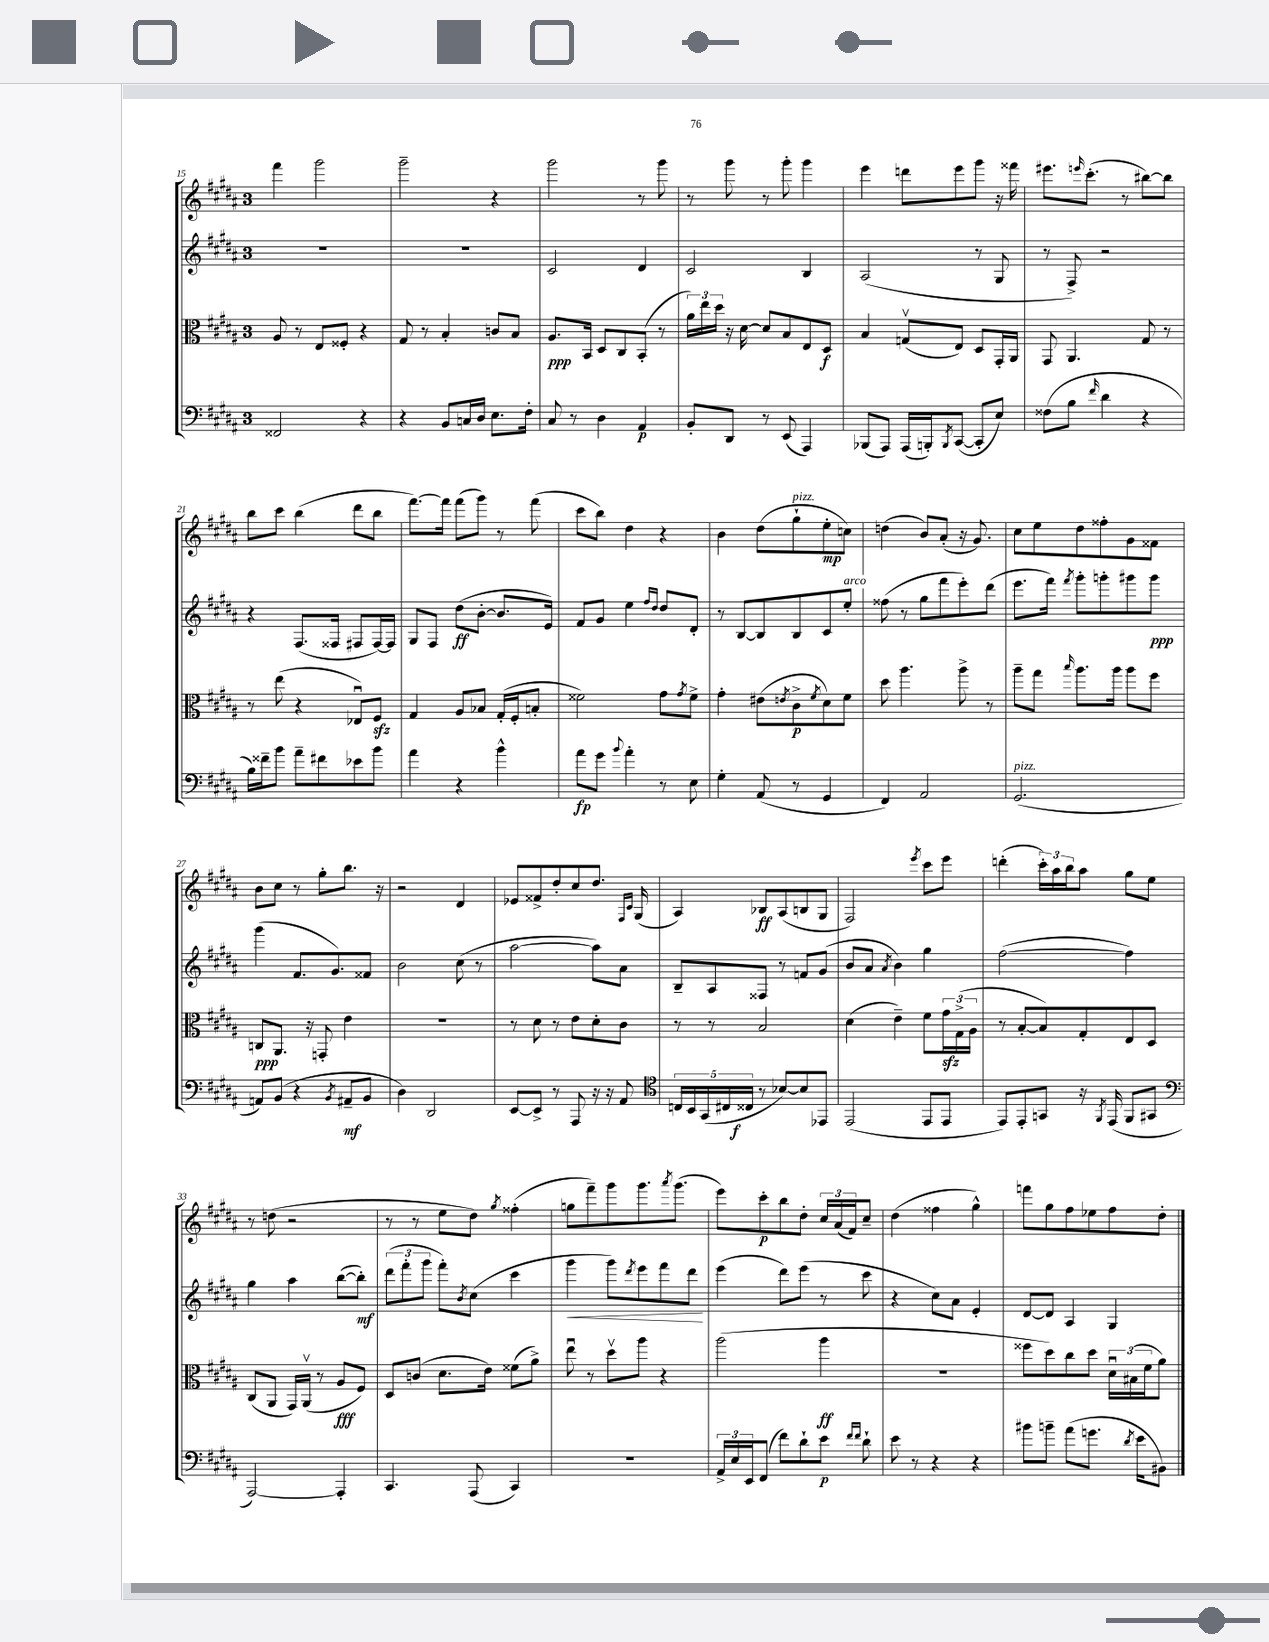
<<
\new StaffGroup <<
\new Staff = "s0" {
    \clef treble \key b \major \once \override Staff.TimeSignature.style = #'single-digit \time 3/4
    fis'''4 gis'''2 |
    gis'''2-- r4 |
    gis'''2 r8 gis'''8 |
    r8 gis'''8 r8 gis'''8-. gis'''4 |
    e'''4 d'''8 e'''8 gis'''8 r16 fisis'''16 |
    eis'''8. \grace { e'''16 } cis'''8.-.( r8 bis''8~) bis''8 |
    b''8 cis'''8 b''4( dis'''8 b''8 |
    fis'''8.~) fis'''16 fis'''8( gis'''8) r8 fis'''8( |
    cis'''8 b''8) dis''4 r4 |
    b'4 dis''8( gis''8-!^\markup { \italic "pizz." } e''8-.\mp c''8) |
    d''4( b'8) ais'8-.( r16 gis'8.) |
    cis''8 e''8 dis''8 fisis''8-. gis'8 fisis'8 |
    b'8 cis''8 r8 gis''8-. b''8. r16 |
    r2 dis'4 |
    ees'8 fisis'8-> dis''8-. cis''8 dis''8. \grace { fis16 cis'16 } gis16( |
    ais4) bes8\ff ais8( b8 gis8 |
    fis2) \acciaccatura { e'''8 } cis'''8 e'''8 |
    d'''4-.( \tuplet 3/2 { cis'''16-.) ais''16 b''16 } ais''8 gis''8 e''8 |
    r8 d''8( r2 |
    r8 r8 e''8 dis''8) \acciaccatura { gis''8 } fisis''4-.( |
    g''8 fis'''8--) gis'''8 gis'''8. \acciaccatura { ais'''8 } gis'''8.( |
    e'''8) cis'''8-.\p b''8 dis''8-. \tuplet 3/2 { cis''16 ais'16( fis'16) } cis''8-- |
    dis''4( fisis''4 gis''4-^) |
    f'''8 gis''8 fis''8 ees''8 fis''8 dis''8-. \bar "|." |
}
\new Staff = "s1" {
    \clef treble \key b \major \once \override Staff.TimeSignature.style = #'single-digit \time 3/4
    R2. |
    R2. |
    cis'2 dis'4 |
    cis'2 b4 |
    ais2( r8 gis8 |
    r8 fis8->) r2 |
    r4 fis8.( fisis16 fis8 fis16~) fis16 |
    gis8 fis8 dis''8\ff( b'8~-. b'8. e'16) |
    fis'8 gis'8 e''4 \grace { fis''16 dis''16 } dis''8 dis'8-. |
    r8 b8~ b8 b8 cis'8 e''8-.^\markup { \italic "arco" } |
    fisis''8( r8 gis''8 fis'''8 e'''8-.) dis'''8( |
    e'''8. fis'''16) \acciaccatura { fis'''8 } gis'''8-. g'''8-. gis'''8 gis'''8\ppp |
    gis'''4( fis'8. gis'8.) fisis'8 |
    b'2 cis''8( r8 |
    ais''2~ ais''8) ais'8 |
    b8-- ais8 fisis8 r8 f'8 gis'8( |
    b'8 ais'8 \acciaccatura { ais'8 } b'4) gis''4 |
    fis''2~( fis''4) |
    gis''4 ais''4 b''8~( b''8-.\mf) |
    \tuplet 3/2 { dis'''8( fis'''8-. gis'''8 } fis'''8-.) \acciaccatura { b'8 } cis''8( cis'''4 |
    gis'''4\< gis'''8) \acciaccatura { dis'''8 } e'''8 fis'''8 dis'''8\! |
    e'''4( dis'''8) e'''8( r8 cis'''8 |
    r4 cis''8) ais'8 e'4-. |
    dis'8~ dis'8 ais4 gis4 \bar "|." |
}
\new Staff = "s2" {
    \clef alto \key b \major \once \override Staff.TimeSignature.style = #'single-digit \time 3/4
    ais8 r8 e8 fisis8-. r4 |
    gis8 r8 b4-. c'8 b8 |
    ais8.\ppp b,16 dis8 cis8 b,8-.( r8 |
    \tuplet 3/2 { ais'16) e''16 dis''16 } r16 dis'16~ dis'8 b8 e8 dis8\f |
    b4 g8\upbow( e8) dis8 gis,16-. ais,16 |
    gis,8 ais,4. gis8 r8 |
    r8 e''8( r4 ees8\downbow) fis8\sfz |
    gis4 ais8 bes8 gis16-.( fis16-. b8-. |
    fisis'2) gis'8 \acciaccatura { gis'8 } fisis'8-> |
    gis'4-. eis'8( \acciaccatura { e'8 } cis'8->\p \acciaccatura { fis'8 } dis'8) fis'8 |
    dis''8 ais''4. ais''8-> r8 |
    ais''8-- gis''8 \grace { b''16 } ais''8. ais''16 ais''8 fis''8 |
    c8\ppp ais,8. r16 g,8-. e'4 |
    R2. |
    r8 dis'8 r8 e'8 dis'8-. cis'8 |
    r8 r8 b2 |
    dis'4( e'4--) fis'8 \tuplet 3/2 { gis'16\sfz gis16->( ais16 } |
    r8 b8~-. b8) gis8-. e8 dis8 |
    cis8( ais,8 gis,16) ais,16\upbow( r8 ais8\fff fis8) |
    dis8 c'8( dis'8. e'16) fisis'8( ais'8->) |
    e''8\downbow r8 dis''8\upbow ais''8 r4 |
    ais''2( ais''4\ff |
    R2. |
    fisis''8 dis''8) cis''8 dis''8 \tuplet 3/2 { dis'16\downbow bis16( fis'16 } ais'8) \bar "|." |
}
\new Staff = "s3" {
    \clef bass \key b \major \once \override Staff.TimeSignature.style = #'single-digit \time 3/4
    fisis,2 r4 |
    r4 b,8 c16 dis16 e8. fis16-. |
    cis8 r8 dis4 ais,4\p |
    b,8-. dis,8 r8 e,8( ais,,4) |
    bes,,8( ais,,8) ais,,16( b,,16-.) \acciaccatura { b,,8 } cis,8~( cis,8-. e8) |
    fisis8( b8 \grace { fis'16 } dis'4 r4 |
    b16) fisis'16-- b'8 ais'8-- fis'8 ees'8 b'8 |
    ais'4 r4 b'4-^ |
    ais'8\fp gis'8 \appoggiatura { b'8 } ais'4-. r8 e8 |
    gis4-. ais,8( r8 gis,4 |
    fis,4) ais,2 |
    gis,2.^\markup { \italic "pizz." }( |
    a,8) b,8( r4 \acciaccatura { b,8 } ais,8--\mf b,8 |
    dis4) dis,2 |
    e,8~ e,8-> r8 ais,,8 r16 r16 ais,8 |
    \clef tenor \tuplet 5/4 { c16 b,16 gis,16( cis16 cisis16\f } r8 bes8~) bes8 ees,8 |
    e,2( e,8 e,8 |
    e,8) e,8-. g,8 r16 \acciaccatura { fis,8 } e,16( fis,8 gis,8 |
    \clef bass ais,,2~) ais,,4-. |
    cis,4. ais,,8( cis,4) |
    R2. |
    \tuplet 3/2 { ais,16-> e16 e,16 } fis,8( fis'8) dis'8-! e'8\p \grace { fis'16 fis'16 } dis'8-! |
    e'8 r8 r4 r4 |
    bis'8 b'8-- ais'8( g'8. \acciaccatura { dis'8 } e'16 bis,8) \bar "|." |
}
>>
>>
\layout { \context { \Score currentBarNumber = #15 } }
